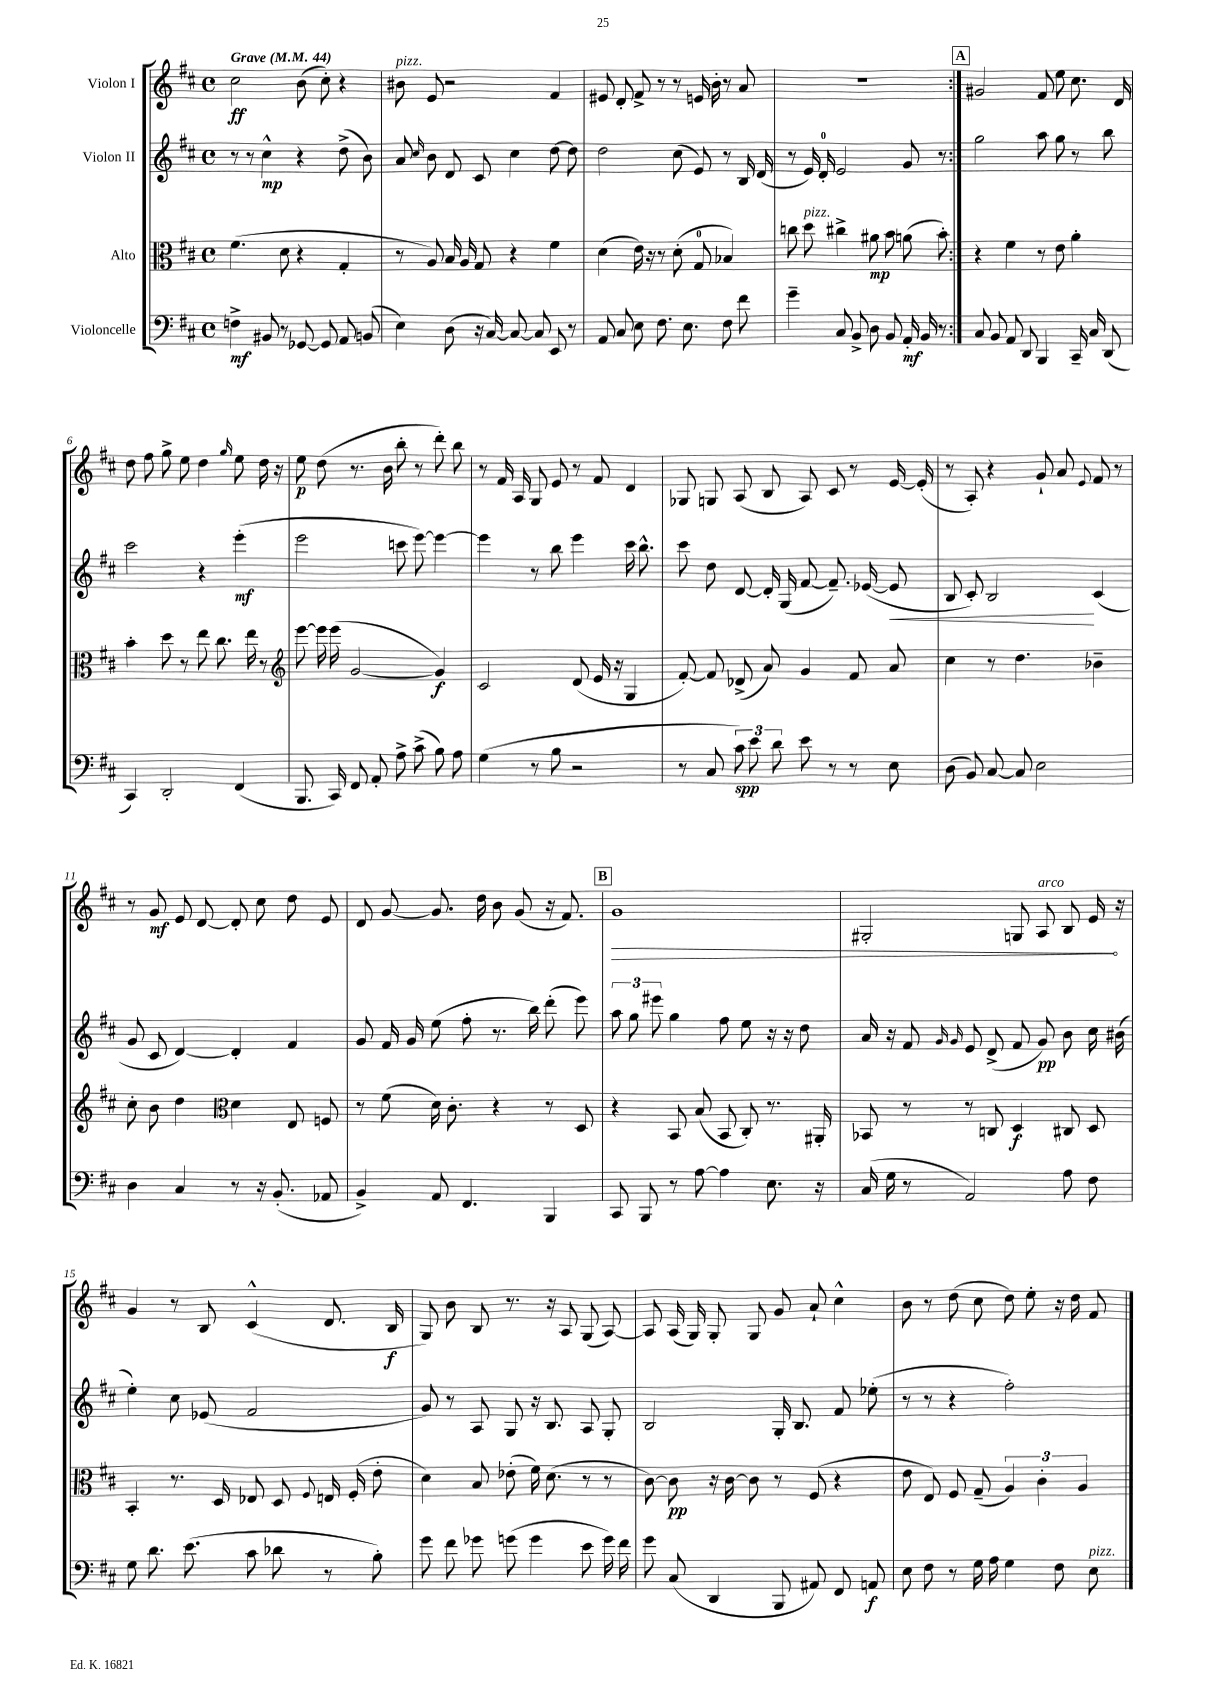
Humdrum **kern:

**kern	**kern	**kern	**kern
*staff4	*staff3	*staff2	*staff1
*clefF4	*clefC3	*clefG2	*clefG2
*k[f#c#]	*k[f#c#]	*k[f#c#]	*k[f#c#]
*M4/4	*M4/4	*M4/4	*M4/4
*met(c)	*met(c)	*met(c)	*met(c)
*MM44	*MM44	*MM44	*MM44
4F^	(4.f#	8r	2cc#
.	.	8r	.
8BB#	.	4cc#^^	.
8r	8d	.	.
[8GG-	4r	4r	(8b
8GG-]	.	.	8cc#')
8AA	4G'	(8dd^	4r
(8BB	.	8b)	.
=	=	=	=
4E)	8r	8a	8b#
.	.	16qqcc#	.
.	8A)	8b	8e
(8D	16B	8d	2r
.	16A	.	.
16r	8G	8c#	.
[16C#)	.	.	.
8C#_	4r	4cc#	.
8C#]	.	.	.
8EE	4f#	[8dd	4f#
8r	.	8dd]	.
=	=	=	=
8AA	(4d	2dd	8e#
8C#	.	.	8d'
8E	16e)	.	8f#^
.	16r	.	.
8.F#	8r	.	8r
.	(8d'	(8cc#	8r
8.E	.	.	.
.	8G	8e)	16e
.	.	.	16b'
8F#	4B-)	8r	8r
8f#	.	16B	8a
.	.	(16d	.
=	=	=	=
4g~	8cc	8r	1r
.	8dd	16e)	.
.	.	16d'	.
8C#	4cc#^	2e	.
8BB^	.	.	.
8D	8a#	.	.
8BB	8b	.	.
16AA'	(8a	8g	.
16BB	.	.	.
8r	8b')	8r	.
=:|!	=:|!	=:|!	=:|!
8C#	4r	2gg	2g#
8BB	.	.	.
8AA	4f#	.	.
8DD	.	.	.
4BBB	8r	8aa	8f#
.	8e	8gg	8ee
16CC#~	4a'	8r	8.cc#
16C#	.	.	.
(8DD	.	8bb	.
.	.	.	16d
=	=	=	=
4CC#)	4b'	2ccc#	8dd
.	.	.	8ff#
2DD'	8dd	.	8gg^
.	8r	.	8ee
.	8ee	4r	4dd
.	8.cc#	.	.
.	.	.	16qqgg
(4FF#	.	(4eee'	8ee
.	16ee	.	.
.	8r	.	16dd
.	.	.	16r
=	=	=	=
*	*clefG2	*	*
8.BBB	[8eee	2eee	8ee
.	16eee]	.	(8dd
16CC#)	(16eee	.	.
8FF#	[2g	.	8.r
8AA'	.	.	.
.	.	.	16b
8A^	.	8ccc	8bb'
(8c#^	.	[8eee)	8r
8B)	4g])	4eee_	8ddd')
8A	.	.	8bb
=	=	=	=
(4G	2c#	4eee]	8r
.	.	.	16f#
.	.	.	16A
8r	.	8r	8G
8B	.	8bb	8e
2r	(8d	4eee	8r
.	16e	.	8f#
.	16r	.	.
.	4G	16ccc#	4d
.	.	8.bb^^	.
=	=	=	=
8r	[8f#')	8ccc#	8G-
8C#	8f#]	8dd	8G
12c#)	(8d-^	[8d	(8A
12e	.	.	.
.	8a)	16d']	8B
12d	.	.	.
.	.	(16G	.
8e	4g	[8f#	8A)
8r	.	8.f#~])	8c#
8r	8f#	.	8r
.	.	([16e-	.
8E	8a	8e-]	[16e
.	.	.	(16e']
=	=	=	=
(8D	4cc#	8B	8r
8BB)	.	8c#')	8A')
[8C#	8r	2B	4r
8C#]	4.dd	.	.
2E	.	.	8g`
.	.	.	8a
.	.	.	8qqe
.	4b-~	(4c#	8f#
.	.	.	8r
=	=	=	=
4D	8cc#'	8g	8r
.	8b	8c#	8g
4C#	4dd	[4d)	8e
.	.	.	[8d
*	*clefC3	*	*
8r	4d	4d']	8d']
16r	.	.	8cc#
(8.BB'	.	.	.
.	8E	4f#	8dd
8AA-	8F	.	8e
=	=	=	=
4BB^)	8r	8g	8d
.	(8f#	16f#	[8g
.	.	16g	.
8AA	16d)	(8ee	8.g]
.	8.c#'	.	.
4.FF#	.	8ff#'	.
.	.	.	16dd
.	4r	8.r	8b
.	.	.	(8g
.	.	16bb)	.
4BBB	8r	(8ddd'	16r
.	.	.	8.f#)
.	8D	8eee)	.
=	=	=	=
8CC#	4r	12aa	1g
.	.	12gg	.
8BBB	.	.	.
.	.	12eee#	.
8r	8BB	4gg	.
[8A	(8B	.	.
4A]	8BB	8ff#	.
.	8C#')	8ee	.
8.E	8.r	16r	.
.	.	16r	.
.	.	8dd	.
16r	16AA#'	.	.
=	=	=	=
(16C#	8BB-	16a	2G#'
16G	.	16r	.
8r	8r	8f#	.
.	.	16qqg	.
.	.	16qqg	.
2AA)	8r	8e	.
.	8C	(8d^	.
.	4D	8f#	8G
.	.	8g)	8A
8A	8C#	8b	8B
8F#	8D	16cc#	16e
.	.	(16b#	16r
=	=	=	=
8G	4BB'	4ee')	4g
8.d	.	.	.
.	8.r	8cc#	8r
(8.e	.	.	.
.	.	(8e-	8B
.	16D	.	.
8c#	8E-	2f#	(4c#^^
8d-	8D	.	.
.	8qqF#	.	.
8r	16E	.	8.d
.	(16F#'	.	.
8B')	8e'	.	.
.	.	.	16B
=	=	=	=
8g	4d)	8g)	8G)
8f#	.	8r	8b
8g-	8B	8A	8B
(8g	(8e-'	8G	8.r
4g	16f#)	16r	.
.	(8.d	8.B	16r
.	.	.	8A
8e	8r	8A	(8G
16g)	8r	8G'	[8A)
16f#	.	.	.
=	=	=	=
8g	[8c#)	2B	8A]
(8C#	8c#]	.	(16A
.	.	.	16G)
4DD	16r	.	8G'
.	[16c#	.	.
.	8c#]	.	8G
8BBB	8r	16G'	8g
.	.	8.B	.
8AA#)	(8F#	.	8a`
8FF#	4r	8f#	4cc#^^
8AA	.	(8ee-'	.
=	=	=	=
8E	8e	8r	8b
8F#	8E)	8r	8r
8r	8F#	4r	(8dd
16G	(8G~	.	8cc#
16A	.	.	.
4G	6A)	2ff#')	8dd)
.	.	.	8ee'
.	6c#'	.	.
8F#	.	.	16r
.	.	.	16dd
.	6A	.	.
8E	.	.	8f#
==	==	==	==
*-	*-	*-	*-
